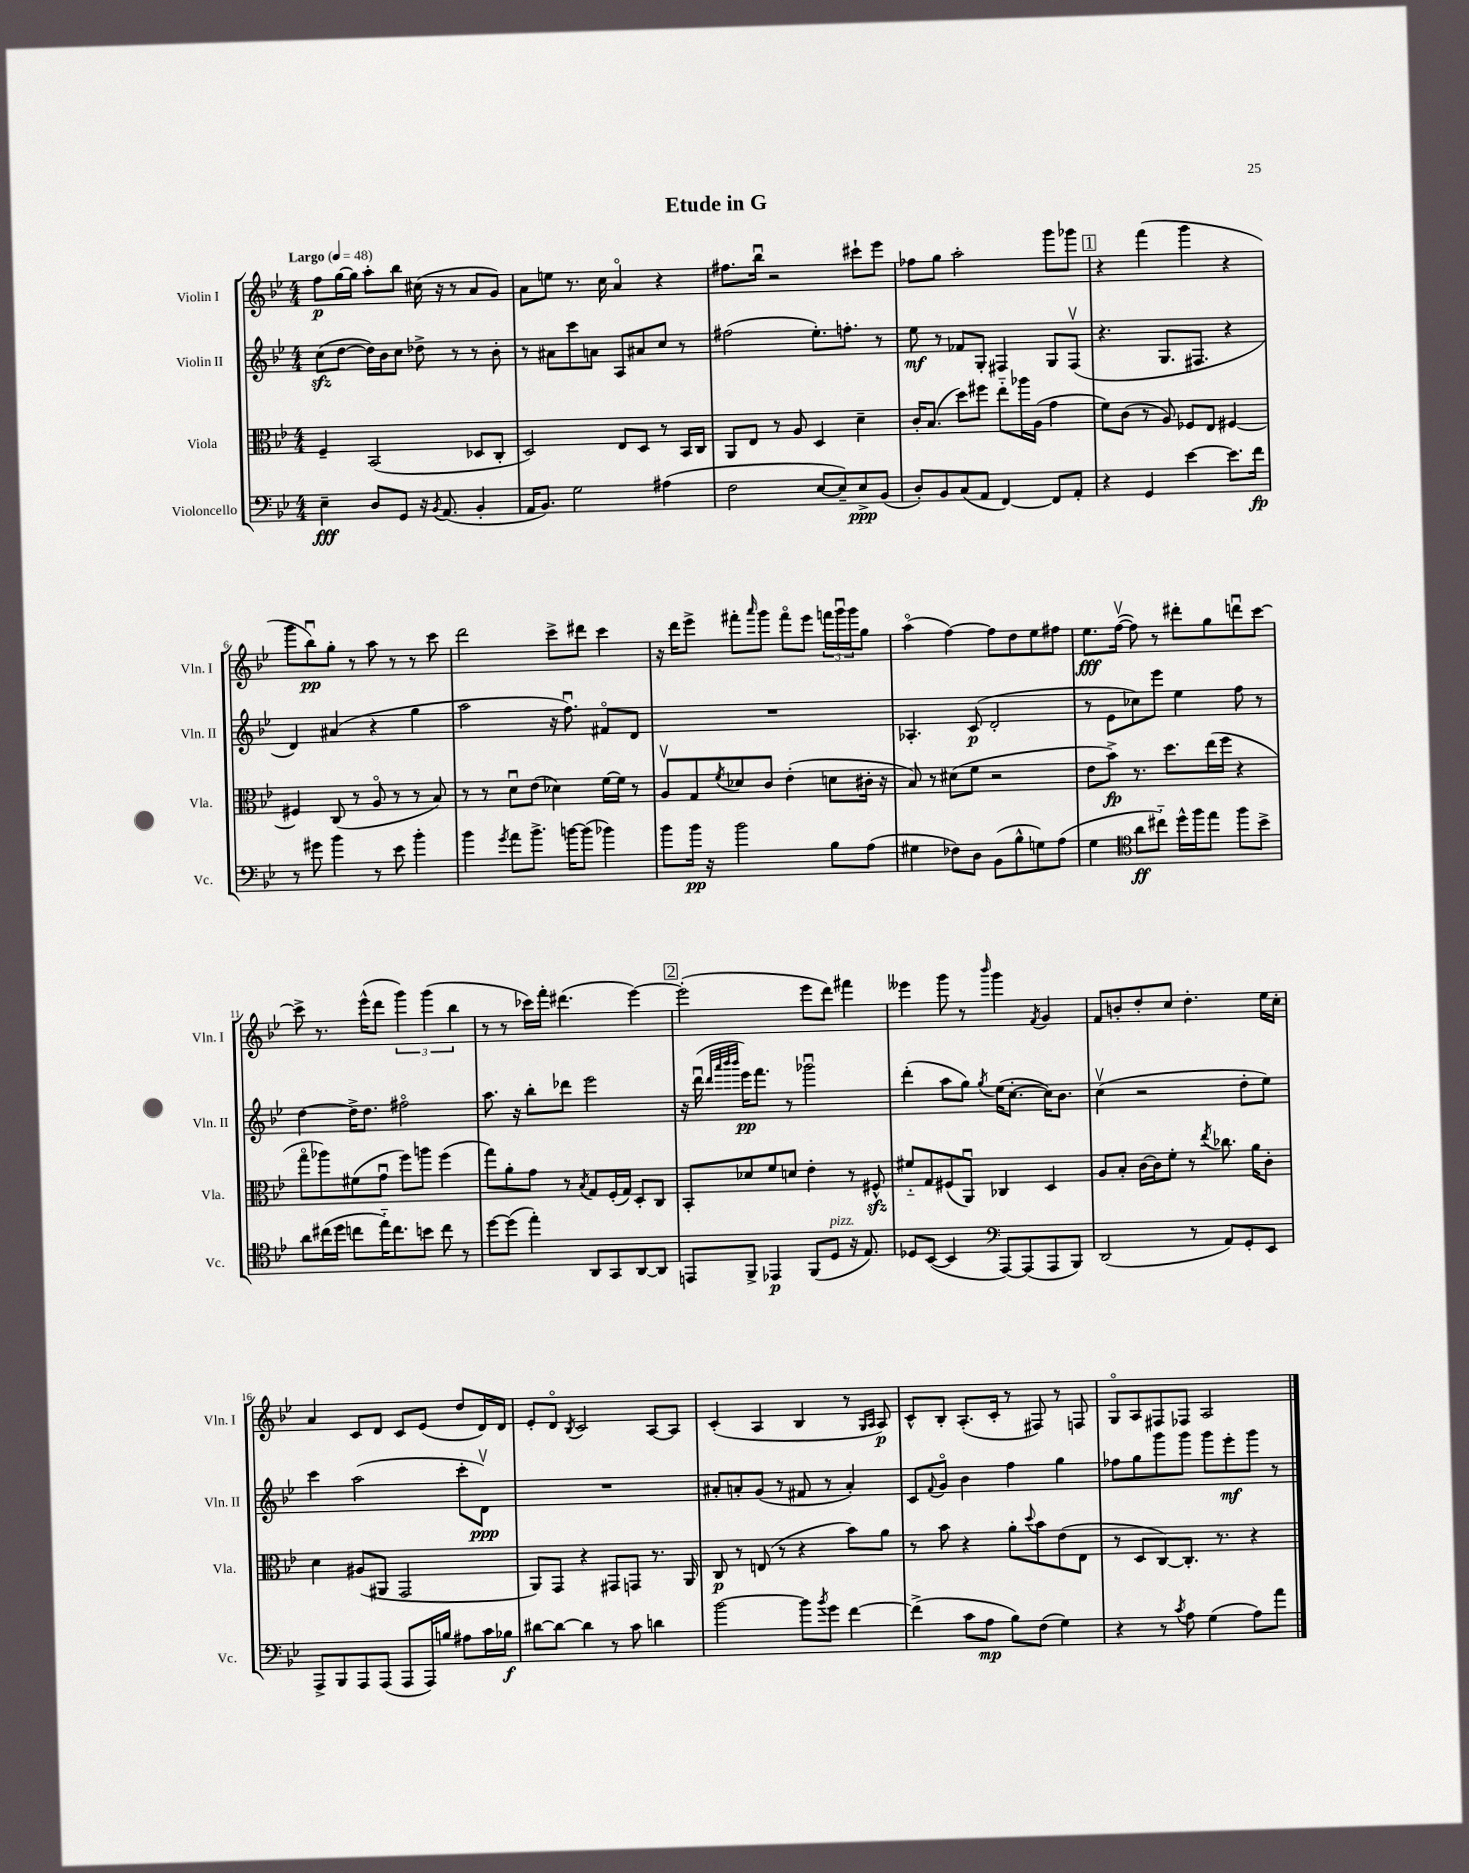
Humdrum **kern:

**kern	**kern	**kern	**kern
*staff4	*staff3	*staff2	*staff1
*clefF4	*clefC3	*clefG2	*clefG2
*k[b-e-]	*k[b-e-]	*k[b-e-]	*k[b-e-]
*M4/4	*M4/4	*M4/4	*M4/4
*MM48	*MM48	*MM48	*MM48
4E-~	4F~	(8cc	8ff
.	.	[8dd	[16gg
.	.	.	16gg]
8D	(2BB-	16dd])	8aa'
.	.	16b-	.
8GG	.	8cc	8bb-
16r	.	8dd-^	(16cc#
8qBB-	.	.	.
(8.AA	.	.	16r
.	.	8r	8r
4BB-'	8D-	8r	8a
.	8C'	8b-'	8g)
=	=	=	=
16AA	2D)	8r	8a
8.BB-)	.	.	.
.	.	8a#	8ee
2G	.	8ccc	8.r
.	.	8a	.
.	.	.	16cc
.	8E-	8A	4ao
.	8D	8a#	.
(4A#	8r	8cc	4r
.	16BB-	8r	.
.	16C	.	.
=	=	=	=
2F	8AA	(2ff#	8.ff#
.	8E-	.	.
.	.	.	16bb-u
.	8r	.	2r
.	8A	.	.
[8E-	4D	8.ee-')	.
8E-~])	.	.	.
.	.	8.ff'	.
8E-^	4d~	.	8ccc#`
(8BB-	.	8r	8eee-
=	=	=	=
8D')	16c'	8ee-	8ff-
.	(8.B-	.	.
8BB-	.	8r	8gg
(8C	8dd)	8f-	2aa'
8AA	8ff#	8G'	.
[4FF)	8ee-'~	4F#	.
.	16aa-	.	.
.	(16A	.	.
8FF]	4g	8G	8ggg
8AA'	.	(8F#v	8ggg-
=	=	=	=
4r	8f)	4.r	4r
.	(8c	.	.
4GG	8r	.	(4fff
.	8A)	8.G	.
[4e-	8F-	.	4ggg
.	.	8.F#	.
.	8E-	.	.
8.e-]	[4F#	4r	4r
16f	.	.	.
=	=	=	=
8r	4F#]	4d)	8ggg
8g#	.	.	8bb-u)
4b-	(8C	(4a#	8gg'
.	8r	.	8r
8r	8Ao	4r	8aa
8e-	8r	.	8r
4b-'	8r	4gg	8r
.	8B-)	.	8ccc
=	=	=	=
4b-	8r	2aa	2ddd
.	8r	.	.
8qg	.	.	.
8a	8du	.	.
8.b-^	(8e-	.	.
.	4d-)	16r	8ccc^
[16b	.	8.ffu)	.
(8b]	.	.	8ddd#
4b-)	[16f	8f#o	4ccc
.	16f]	.	.
.	8r	8d	.
=	=	=	=
8b-	8Av	1r	16r
.	.	.	16ddd
16b-	8G	.	8eee-^
16r	.	.	.
.	8qf	.	.
2b-	8d-	.	8fff#'
.	.	.	16qqaaa
.	8c	.	8ggg
.	(4e-'	.	8fff#o
.	.	.	8eee-
8B-	8d	.	24fff
.	.	.	24gggu
.	.	.	24ggg
(8A	16c#'	.	8gg
.	16r	.	.
=	=	=	=
4G#	8B-)	4.A-'	(4aao
.	8r	.	.
8F-)	(8d#	.	[4ff)
8D	8f	(8c	.
(8BB-	2r	2d'	8ff]
8B-^^	.	.	8dd
8G)	.	.	8ee-
(8A	.	.	8ff#
=	=	=	=
4G	8e-	8r	8.ee-
.	8b-^)	8e-	.
.	.	.	([16ffv
*clefC4	*	*	*
8a	8.r	8cc-)	8ff])
8cc#'~)	.	8eee-	8r
.	8.dd	.	.
16dd^^	.	4ee-	8ddd#'
16ff	.	.	.
8ee-	(16ee-	.	8gg
.	16ff	.	.
8ff	4r	8ff	8dddu
8b-^	.	8r	[8ccc
=	=	=	=
8a	8ggo	[4dd	8ccc^]
(16cc#	8aa-)	.	8.r
16dd	.	.	.
8cc	(8f#	16dd^]	.
.	.	8.dd	(16eee-^^
16ee-'~)	8gu	.	8ddd
8.cc	.	.	.
.	8ff)	2ff#o	6ggg)
8b	8aa	.	.
.	.	.	(6ggg
8cc	(4ff	.	.
.	.	.	6bb-
8r	.	.	.
=	=	=	=
[8dd	8gg)	8.aa	8r
(8dd]	8a'	.	8r
.	.	16r	.
4ee-')	8g	8bb-'	16ccc-)
.	.	.	16fff'
.	8r	8ddd-	(4.ddd#
.	8qB-	.	.
8AA	8G	2eee-	.
8GG	(16F'	.	.
.	16G)	.	.
[8AA	8D'	.	[4eee-)
8AA]	8C	.	.
=	=	=	=
8EE	8BB-'	16r	(2eee-']
.	.	(16dddu	.
.	.	32qqddd	.
.	.	32qqaaa	.
.	.	32qqbbb-	.
.	.	32qqbbb-	.
8FF^	8d-	16eee-)	.
.	.	8.fff	.
4EE-	8f	.	.
.	8d	8r	.
(8FF	4e-'	2ggg-u	8eee-
8D	.	.	8ddd)
16r	8r	.	4fff#
8.E-)	.	.	.
.	8F#^^	.	.
=	=	=	=
8D-	8f#'~	(4ddd'	4eee--
([8BB-	8G	.	.
4BB-]	(8F#	8aa	8ggg
.	8AAu)	8gg)	8r
*clefF4	*	*	*
.	.	8qgg	16qqbbb-
[8AAA)	4C-	(16ee-	4ggg
.	.	[8.cc'	.
(8AAA]	.	.	.
.	.	.	8qf
8AAA	4D	16cc])	4g
.	.	8.b-	.
8BBB-)	.	.	.
=	=	=	=
(2DD	8A	(4ccv	8f
.	8B-'	.	8b'
.	[16c	2r	8dd'
.	16c]	.	.
.	8f'	.	8cc
8r	8r	.	4.dd'
.	8qee-	.	.
8AA)	8.cc-	.	.
8GG'	.	8dd'	.
.	16a	.	.
8EE-	8c'	8ee-)	16ee-
.	.	.	16cc'
=	=	=	=
8AAA^	4d	4ccc	4a
8BBB-	.	.	.
8AAA	(8A#	(2aa	8c
(8AAA	8AA#	.	8d
8AAA	2GG	.	8c
16AAA)	.	.	(8e-
16B	.	.	.
8A#	.	8ccc'	8dd
16c	.	8dv)	16d)
16B-	.	.	16d
=	=	=	=
[8d#	8AA)	1r	8e-'
8d#_	8GG	.	8do
.	.	.	8qB-
4d#]	4r	.	2c
8r	8GG#	.	.
8c	8GG	.	.
4d	8.r	.	[8A
.	.	.	8A]
.	16AA	.	.
=	=	=	=
[2b-	8C	8a#'	(4c'
.	8r	8a'	.
.	(8E	(8g	4A
.	8r	8r	.
8b-]	4r	8f#	4B-
8qb-	.	.	.
8g	.	8r	.
[4f	8b-)	4a')	8r
.	.	.	16qqG
.	.	.	16qqA
.	8a	.	8A)
=	=	=	=
(4f^]	8r	8c	8c^^
.	.	8qqf	.
.	8b-	8go	8B-'
8c	4r	4b-	(8.A'
8A	.	.	.
.	.	.	16c'
8B-)	8a'	4ff	8r
.	8qqdd	.	.
(8F	8b-	.	8F#)
4G)	(8e-	4gg	8r
.	8E-	.	8F
=	=	=	=
4r	8r	8ff-	8Go
.	8D	8gg	8A
8r	[8C)	8ggg	8F#
8qc	.	.	.
8A	8.C']	8ggg	8F-
(4G	.	8ggg	2A
.	8.r	.	.
.	.	8eee-'	.
8A)	4r	8ggg	.
8a	.	8r	.
==	==	==	==
*-	*-	*-	*-
